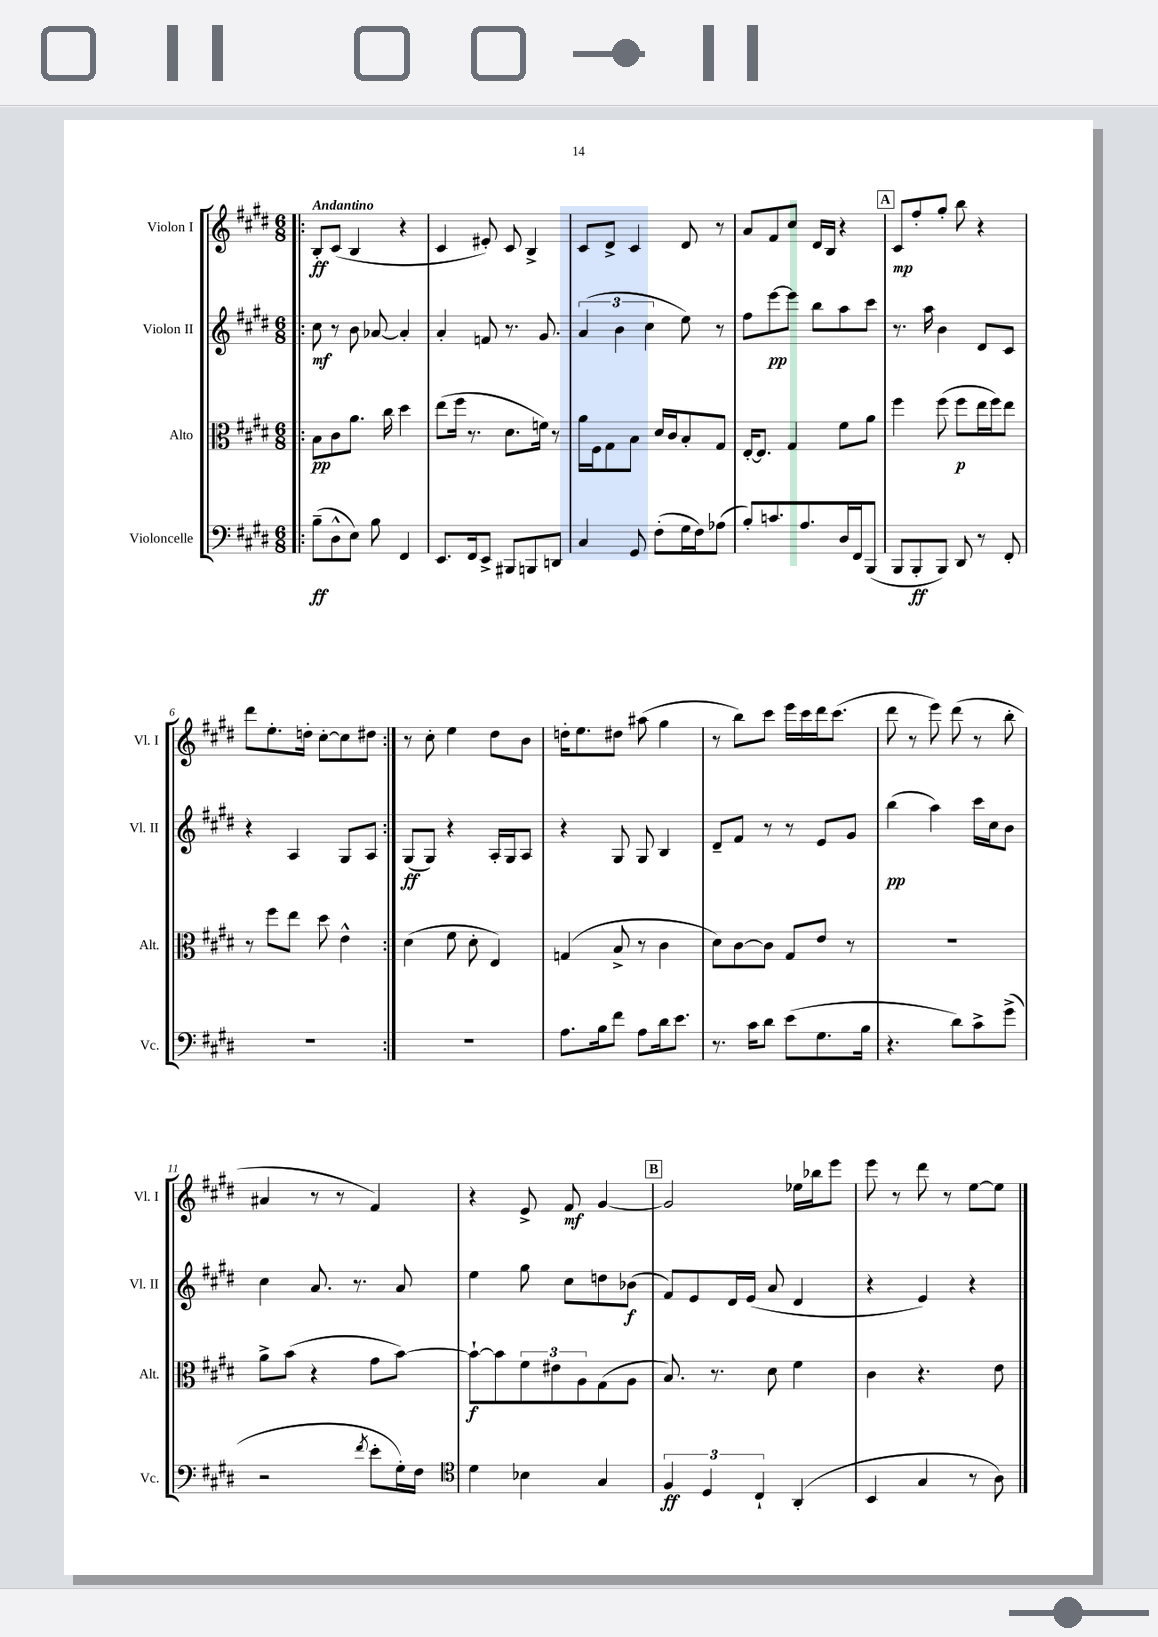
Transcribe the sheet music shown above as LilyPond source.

<<
\new StaffGroup <<
\new Staff = "s0" \with { instrumentName = "Violon I" shortInstrumentName = "Vl. I" } {
    \clef treble \key e \major \numericTimeSignature \time 6/8 \tempo "Andantino"
    \repeat volta 2 { \bar ".|:" b8-.\ff cis'8( b4 r4 |
    cis'4 eis'8-.) cis'8 b4-> |
    cis'8 dis'8-> cis'4 dis'8 r8 |
    a'8 fis'8 cis''8 dis'16 b16 r4 |
    \mark \markup { \box "A" } cis'8\mp fis''8-. gis''8-. b''8 r4 |
    dis'''8 e''8.-. d''16-. cis''8~-. cis''8 dis''8 | }
    r8 cis''8-. e''4 dis''8 b'8 |
    d''16-. e''8. dis''8 ais''8( gis''4 |
    r8 b''8) cis'''8 e'''16 cis'''16 dis'''16 cis'''8.( |
    dis'''8 r8 e'''8) dis'''8( r8 b''8-. |
    ais'4 r8 r8 fis'4) |
    r4 e'8-> fis'8\mf gis'4~ |
    \mark \markup { \box "B" } gis'2 ees''16 bes''16 e'''8 |
    e'''8 r8 dis'''8 r8 e''8~ e''8 \bar "|." |
}
\new Staff = "s1" \with { instrumentName = "Violon II" shortInstrumentName = "Vl. II" } {
    \clef treble \key e \major \numericTimeSignature \time 6/8
    \repeat volta 2 { \bar ".|:" cis''8\mf r8 b'8 aes'8~ aes'4-. |
    a'4-. f'8 r8. gis'8. |
    \tuplet 3/2 { a'4( b'4 cis''4 } e''8) r8 |
    fis''8 e'''8~\pp e'''8 b''8 a''8 cis'''8 |
    \mark \markup { \box "A" } r8. a''16 b'4 dis'8 cis'8 |
    r4 a4 gis8 a8 | }
    gis8\ff( gis8) r4 a16-. gis16 a8 |
    r4 gis8 gis8 b4 |
    dis'8-- fis'8 r8 r8 e'8 gis'8 |
    b''4\pp( a''4) cis'''16 cis''16 b'8 |
    cis''4 a'8. r8. a'8 |
    e''4 gis''8 cis''8 d''8 bes'8\f( |
    \mark \markup { \box "B" } fis'8) e'8 dis'16 e'16( a'8 dis'4 |
    r4 e'4) r4 \bar "|." |
}
\new Staff = "s2" \with { instrumentName = "Alto" shortInstrumentName = "Alt." } {
    \clef alto \key e \major \numericTimeSignature \time 6/8
    \repeat volta 2 { \bar ".|:" b8\pp cis'8 a'8. cis''16 dis''4 |
    e''8( fis''16 r8. dis'8. f'16) r8 |
    a'16 fis16 gis8 b8 dis'16 cis'16 b8-. gis8 |
    e16~-. e8. gis4 fis'8 a'8 |
    \mark \markup { \box "A" } fis''4 fis''8( fis''8\p e''16 fis''16) e''8 |
    r8 fis''8 e''8 dis''8 e'4-^ | }
    dis'4( fis'8 dis'8-. e4) |
    g4( b8-> r8 cis'4 |
    dis'8) cis'8~ cis'8 gis8 e'8 r8 |
    R2. |
    a'8-> b'8( r4 gis'8 b'8~) |
    b'8~-!\f b'8 \tuplet 3/2 { fis'8 eis'8 a8 } gis8( a8 |
    \mark \markup { \box "B" } b8.) r8. dis'8 fis'4 |
    cis'4 r4. e'8 \bar "|." |
}
\new Staff = "s3" \with { instrumentName = "Violoncelle" shortInstrumentName = "Vc." } {
    \clef bass \key e \major \numericTimeSignature \time 6/8
    \repeat volta 2 { \bar ".|:" b8--\ff( dis8-^ e8) b8 fis,4 |
    e,8. fis,16 e,8-> bis,,8 b,,8 d,8 |
    cis4 gis,8 fis8-.( gis16 fis16) aes8( |
    b8-.) c'8. a8. dis16 fis,16 b,,8( |
    \mark \markup { \box "A" } b,,8 b,,8-.\ff b,,8) dis,8 r8 fis,8-. |
    R2. | }
    R2. |
    a8. b16 fis'8 a8 dis'16 e'8. |
    r8. cis'16 dis'8 e'8( gis8. b16 |
    r4. dis'8) cis'8-> gis'8->( |
    r2 \acciaccatura { fis'8 } e'8-. gis16-.) fis16 |
    \clef tenor dis'4 bes4 gis4 |
    \mark \markup { \box "B" } \tuplet 3/2 { fis4\ff dis4 cis4-! } a,4-.( |
    b,4 gis4 r8 a8) \bar "|." |
}
>>
>>
